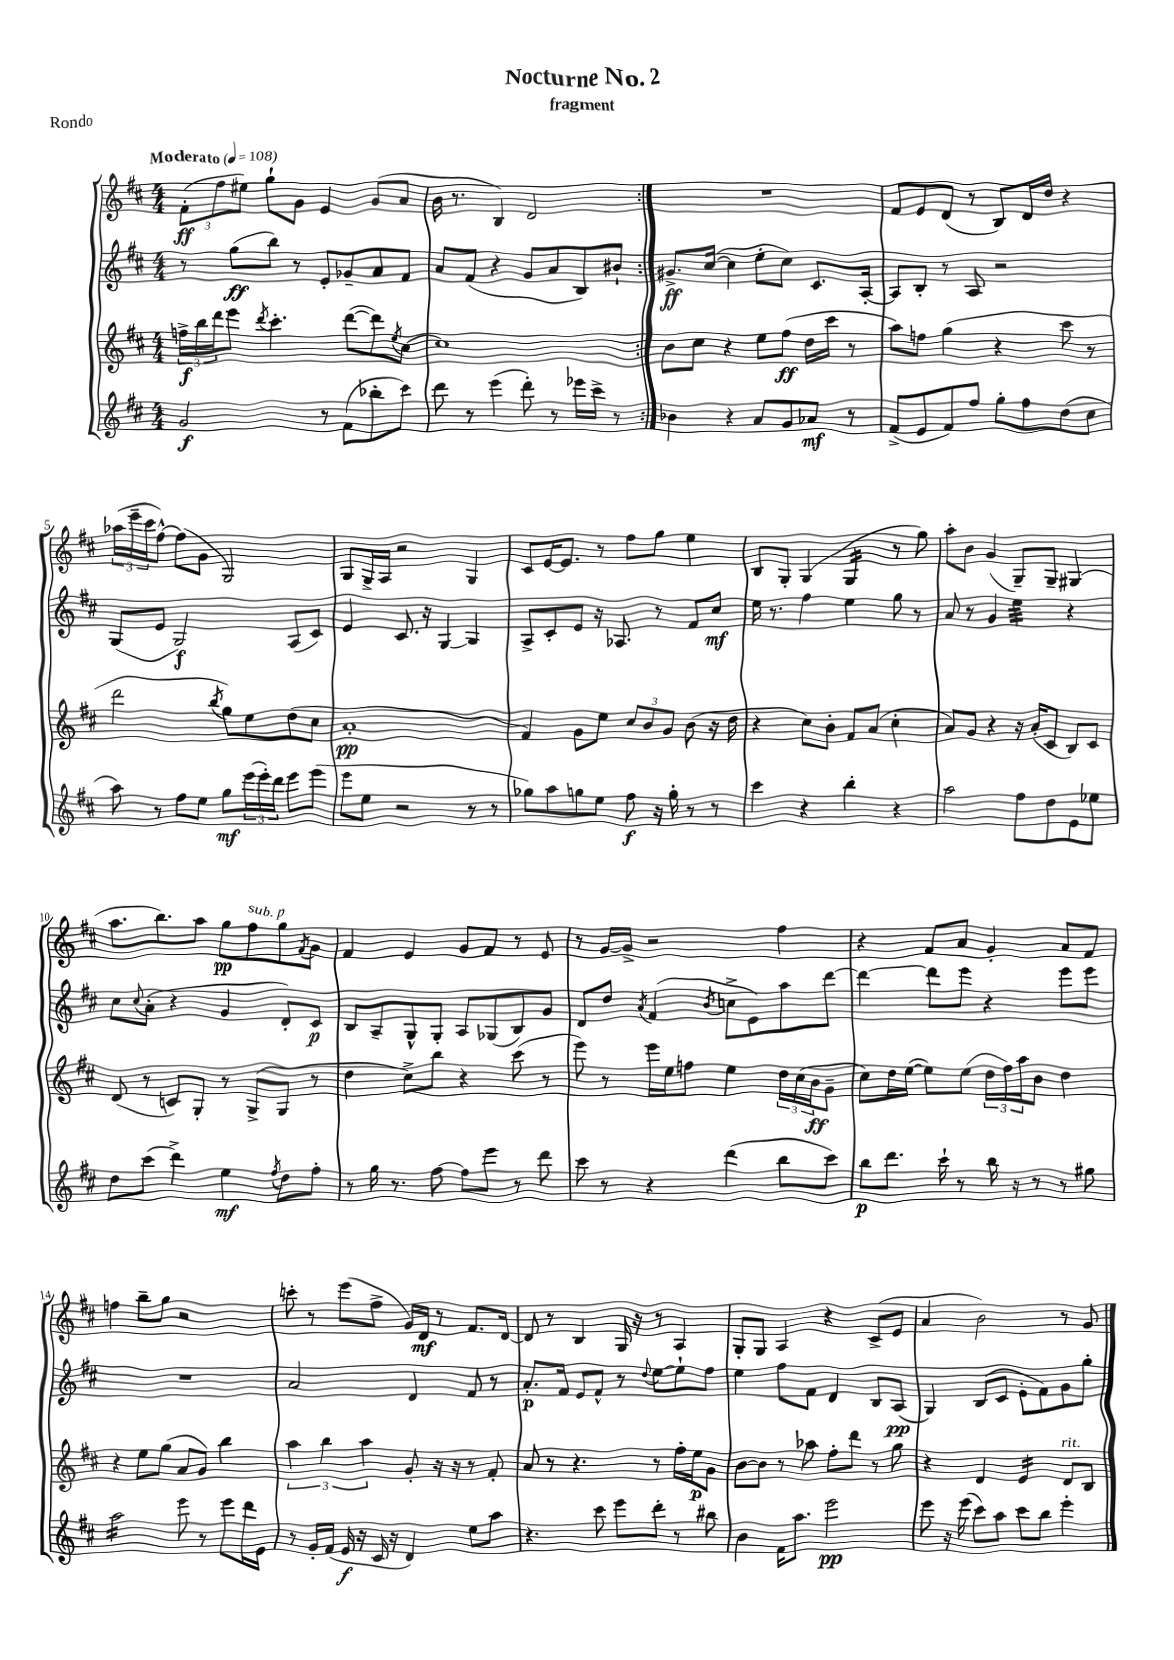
\header { title = "Nocturne No. 2" subtitle = "fragment" piece = "Rondo" }
<<
\new StaffGroup <<
\new Staff = "s0" {
    \clef treble \key d \major \numericTimeSignature \time 4/4 \tempo "Moderato" 4 = 108
    \repeat volta 2 { \tuplet 3/2 { fis'8-.\ff( fis''8 eis''8) } g''8-! g'8 e'4 g'8( a'8 |
    b'16 r8. b4) d'2 | }
    R1 |
    fis'8 e'8 d'8( r8 b8) d'16 d''16 r4 |
    \tuplet 3/2 { aes''16( e'''16-- cis'''16 } fis''8~-^) fis''8( g'8 g2) |
    g8 g16-> a16 r2 g4 |
    cis'8 e'16~ e'8. r8 fis''8 g''8 e''4 |
    b8 g8-. g4( g4:16 r8 g''8) |
    a''8-. b'8 g'4( g8--) g8-- gis4( |
    a''8. b''8.) a''8 g''8\pp fis''8^\markup { \italic "sub. p" } g''8 \acciaccatura { fis'8 } g'8 |
    fis'4 e'4 g'8 fis'8 r8 e'8 |
    r8 g'16~ g'16-> r2 fis''4 |
    r4 fis'8 a'8 g'4-. a'8 fis'8 |
    f''4 b''8-- g''8 r2 |
    c'''8-. r8 e'''8( fis''8-> g'16) d'16\mf r8 fis'8. d'16~ |
    d'8 r8 b4 g16 r16 r8 a4 |
    g8-. g8 a4 r4 cis'8->( e'8 |
    a'4 b'2) r8 g'8 \bar "|." |
}
\new Staff = "s1" {
    \clef treble \key d \major \numericTimeSignature \time 4/4
    \repeat volta 2 { r8 g''8\ff( b''8) r8 e'8-. ges'8-- a'8 fis'8 |
    a'8 fis'8( r4 g'8 a'8 b8) bis'8-! | }
    gis'8.->\ff cis''16~( cis''4 e''8-. cis''8) cis'8. a16~-. |
    a8 b8-. r8 a8 r2 |
    g8( e'8 g2\f) a8( cis'8) |
    e'4 cis'8. r16 g4~ g4 |
    a8-> cis'8-. e'8 r16 aes8. r8 fis'8 cis''8\mf |
    e''16 r8. fis''4 e''4 g''8 r8 |
    a'8 r8 g'4 e''4:32 r4 |
    cis''8 \appoggiatura { cis''8 } a'8-.( r4 g'4 d'8-.) cis'8\p |
    b8 a8-- g8-^ g8-. a8 ges8( b8) g'8 |
    d'8 d''8 \acciaccatura { a'8 } fis'4( \acciaccatura { b'8 } c''8-> e'8) a''8 d'''8~ |
    d'''4~ d'''8 e'''8 r4 e'''8 e'''8 |
    R1 |
    a'2 d'4 fis'8 r8 |
    a'8.-.\p fis'16 e'8 fis'8-^ r8 \appoggiatura { d''8 } e''8~ e''8-! fis''8 |
    e''4 fis''8 fis'8 d'4 b8 a8\pp( |
    g4) b8( cis'8 e'8-. fis'8) g'8 g''8-. \bar "|." |
}
\new Staff = "s2" {
    \clef treble \key d \major \numericTimeSignature \time 4/4
    \repeat volta 2 { \tuplet 3/2 { f''16->\f b''16 d'''16 } e'''8 \acciaccatura { d'''8 } cis'''4.-. d'''8~( d'''8) \acciaccatura { e''8 } cis''8~ |
    cis''1 | }
    b'8 cis''8 r4 e''8 fis''8\ff( d''16 cis'''16 r8 |
    a''8) f''8 g''4( r4 cis'''8 r8 |
    d'''2 \acciaccatura { b''8 } g''8) e''8 d''8( cis''8 |
    a'1-.\pp |
    fis'4) g'8 e''8 \tuplet 3/2 { cis''8 b'8 g'8 } b'8( r16 d''16 |
    r4 cis''8) b'8-. fis'8 a'8( cis''4-. |
    a'8) g'8 r4 r16 a'16-.( cis'8 b8) cis'8 |
    d'8( r8 c'8) g8-. r8 g8->( g8 r8 |
    d''4 cis''8->) b''8 r4 cis'''8( r8 |
    e'''8) r8 e'''16 e''16 f''8 e''4 \tuplet 3/2 { d''16 cis''16( b'16\ff } g'8-- |
    cis''8) d''16 e''16~( e''8) e''8( \tuplet 3/2 { d''16 fis''16) a''16 } b'8 d''4 |
    r4 e''8 g''8( a'8 g'8) b''4 |
    \tuplet 3/2 { a''4 b''4 a''4 } g'8-. r16 r16 r8 fis'8-. |
    a'8 r8 r4. r8 fis''16-. e''16\p g'8 |
    b'8~ b'8 r8 aes''8 fis''8-. d'''8 r8 g''8 |
    r4 d'4 e'4:16 d'8^\markup { \italic "rit." } b8 \bar "|." |
}
\new Staff = "s3" {
    \clef treble \key d \major \numericTimeSignature \time 4/4
    \repeat volta 2 { g'2\f r8 fis'8( bes''8-. cis'''8) |
    d'''8 r8 e'''4( d'''8-.) r8 ees'''16 cis'''16-> r8 | }
    bes'4 r4 a'8 g'8 aes'8\mf r8 |
    fis'8->( e'8 fis'8) fis''8 g''8-. fis''8 d''8( cis''8 |
    a''8) r8 fis''8 e''8 g''8\mf \tuplet 3/2 { e'''16( e'''16-.) d'''16 } e'''8 e'''8( |
    e'''8 e''8 r2 r8 r8 |
    ges''8) a''8 g''8 e''8 fis''8\f r16 g''16-. r8 r8 |
    cis'''4 r4 b''4-. r4 |
    a''2 fis''8 d''8 e'8 ees''8 |
    d''8 cis'''8( d'''4->) e''4\mf \acciaccatura { fis''8 } d''8 fis''8-. |
    r8 g''16 r8. fis''8~ fis''8 e'''8 r8 d'''8 |
    cis'''8 r8 r4 d'''4( b''8 cis'''8) |
    b''8\p d'''8. cis'''16-! r8 b''16 r16 r8 r8 gis''8 |
    a''2:16 e'''8 r8 e'''8 d'''16 e'16 |
    r8 g'16-. fis'16( e'16\f r16 cis'16 r16 d'4) e''8 a''8 |
    r4. cis'''8 e'''8 d'''8-. r8 bis''8 |
    b'4 fis'16 a''8. e'''2\pp |
    e'''8 r16 e'''16( cis'''8) a''8 cis'''8 b''8 e'''4-. \bar "|." |
}
>>
>>
